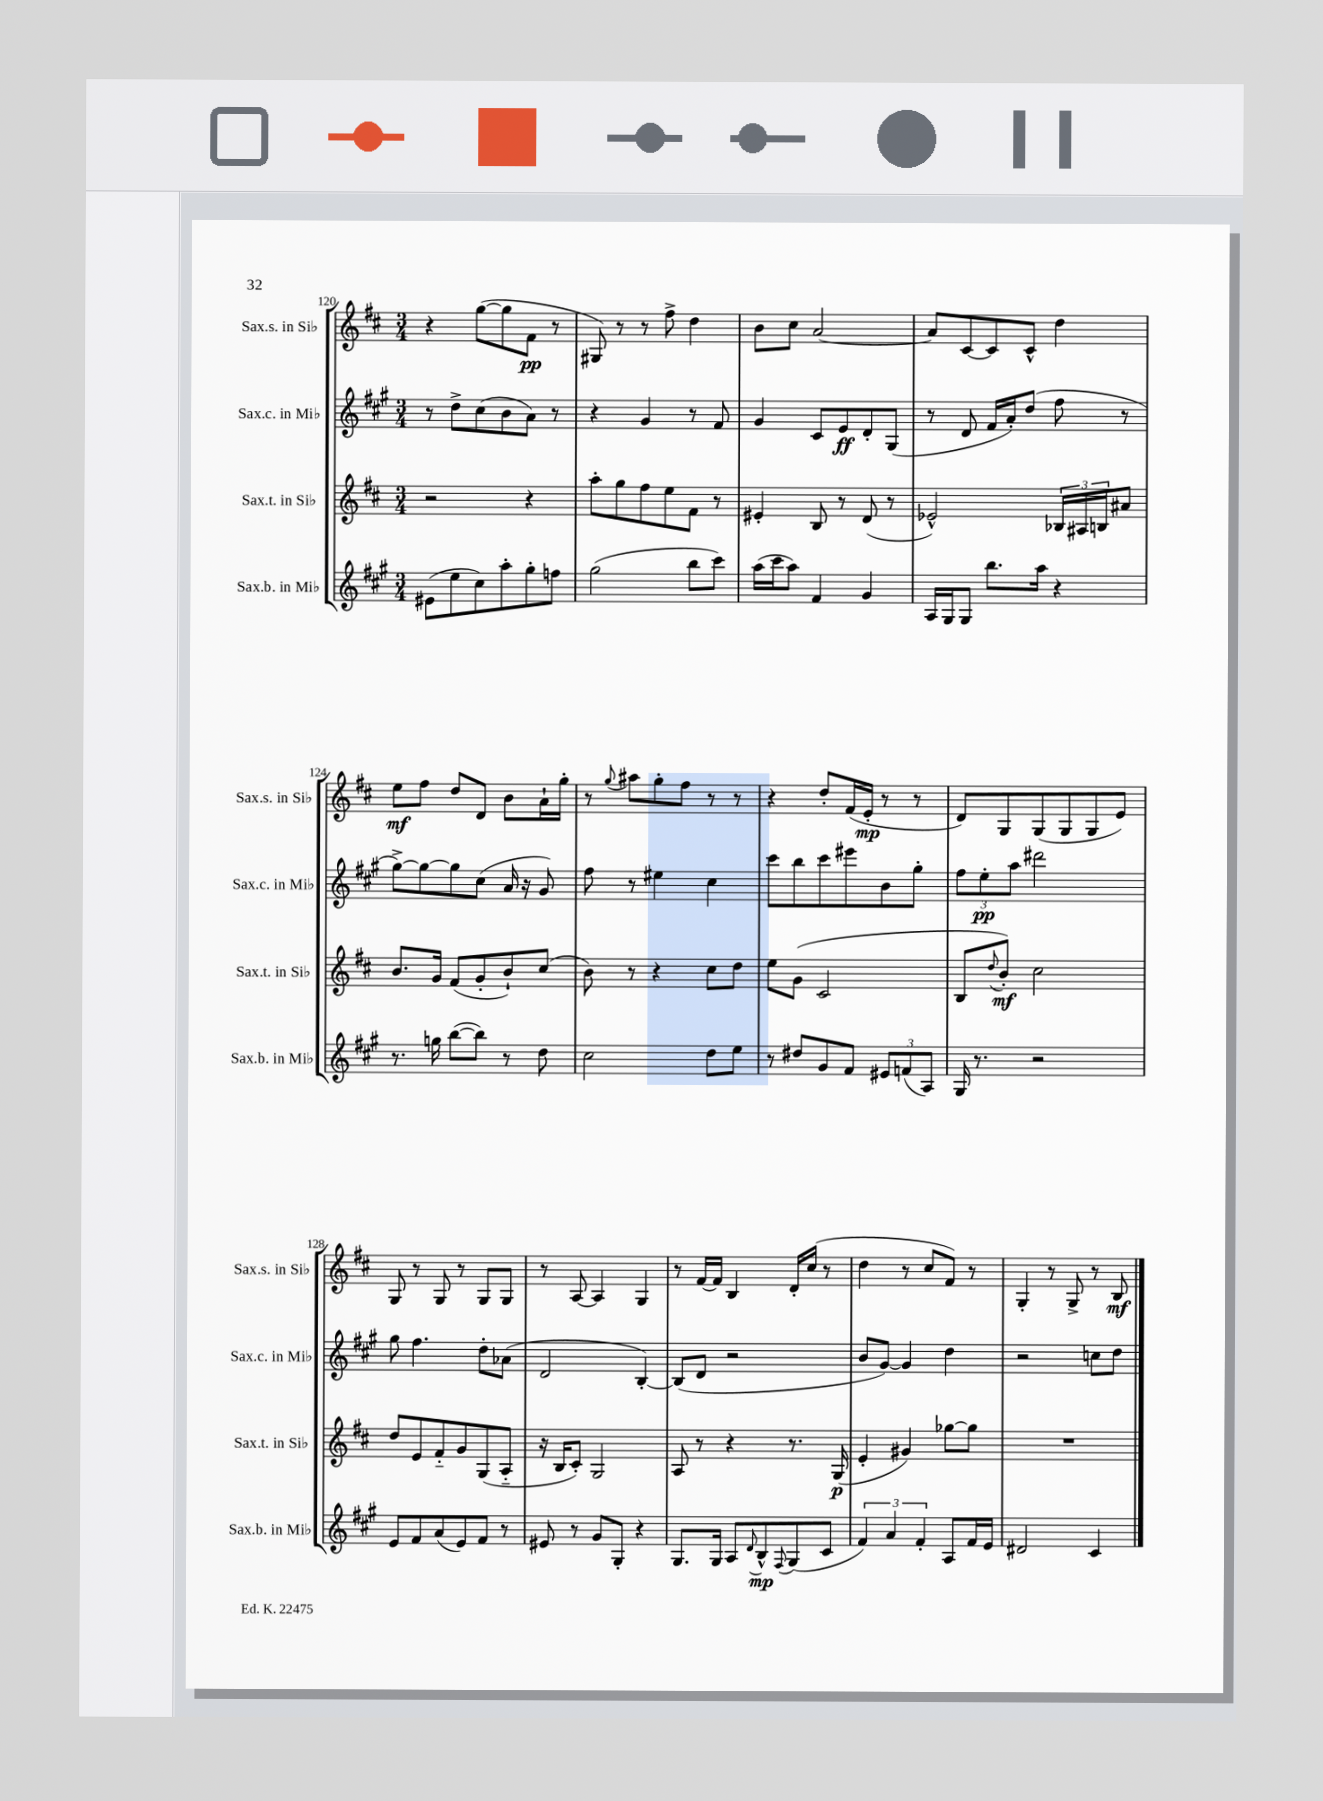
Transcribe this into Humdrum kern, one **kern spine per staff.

**kern	**kern	**kern	**kern
*staff4	*staff3	*staff2	*staff1
*clefG2	*clefG2	*clefG2	*clefG2
*k[f#c#g#]	*k[f#c#]	*k[f#c#g#]	*k[f#c#]
*M3/4	*M3/4	*M3/4	*M3/4
(8e#	2r	8r	4r
8ee	.	8dd^	.
8cc#)	.	(8cc#	([8gg
8aa'	.	8b	8gg]
8gg#'	4r	8a)	8f#
8ff	.	8r	8r
=	=	=	=
(2gg#	8aa'	4r	8G#)
.	8gg	.	8r
.	8ff#	4g#	8r
.	8ee	.	8ff#^
8bb	8f#	8r	4dd
8ccc#)	8r	8f#	.
=	=	=	=
(16aa	4e#'	4g#	8b
16ccc#	.	.	.
8aa)	.	.	8cc#
4f#	8B	8c#	[2a
.	8r	8e	.
4g#	(8d	8d'	.
.	8r	(8G#	.
=	=	=	=
16A	2e-^^)	8r	8a]
16G#	.	.	.
8G#	.	8d	[8c#
8.bb	.	16f#	8c#]
.	.	16a')	.
.	.	(8dd	8c#^^
16aa	.	.	.
4r	24B-	8ff#	4dd
.	24A#	.	.
.	24B	.	.
.	8a#	8r	.
=	=	=	=
8.r	8.b	[8gg#^)	8ee
.	.	8gg#_	8ff#
16gg	16g	.	.
([8bb	(8f#	8gg#]	8dd
8bb])	8g'	(8cc#	8d
8r	8b`)	16a	8b
.	.	16r	.
8dd	(8cc#	8g#)	16a`
.	.	.	16gg'
=	=	=	=
2cc#	8b)	8ff#	8r
.	.	.	8qqgg
.	8r	8r	8aa#
.	4r	4ee#	8gg'
.	.	.	8ff#
8dd	8cc#	4cc#	8r
8ee	8dd	.	8r
=	=	=	=
8r	8ee	8ccc#	4r
8dd#	(8g	8bb	.
8g#	2c#	8ccc#	8dd'
8f#	.	8eee#	(16f#
.	.	.	16e'
12e#	.	8b	8r
(12f	.	.	.
.	.	8gg#'	8r
12A)	.	.	.
=	=	=	=
16G#	8B	12ff#	8d)
8.r	.	.	.
.	.	12ee'	.
.	8qqdd	.	.
.	8b')	.	8G
.	.	12aa	.
2r	2cc#	2ddd#	(8G
.	.	.	8G
.	.	.	8G
.	.	.	8e)
=	=	=	=
8e	8dd	8gg#	8G
8f#	8e	4.ff#	8r
(8a	8f#'~	.	8G
8e)	8g	.	8r
8f#	(8G	8dd'	8G
8r	8A'~	(8a-	8G
=	=	=	=
8e#	16r	2d	8r
.	16B	.	.
8r	8c#')	.	[8A
8g#	2G	.	4A]
8G#'	.	.	.
4r	.	[4B')	4G
=	=	=	=
8.G#	8A	(8B]	8r
.	8r	8d	[16f#
16G#	.	.	16f#]
8A	4r	2r	4B
8qqd	.	.	.
8B^^	.	.	.
8qqF#	.	.	.
(8G#	8.r	.	16d'
.	.	.	(16cc#
8c#	.	.	8r
.	(16G	.	.
=	=	=	=
6f#)	4e'	8b	4dd
.	.	[8g#)	.
6a	.	.	.
.	4g#)	4g#]	8r
6f#'	.	.	.
.	.	.	8cc#
8A	[8gg-	4dd	8f#)
16f#	8gg-]	.	8r
16e	.	.	.
=	=	=	=
2d#	2.r	2r	4G'
.	.	.	8r
.	.	.	8G^
4c#	.	8cc	8r
.	.	8dd	8B
==	==	==	==
*-	*-	*-	*-
